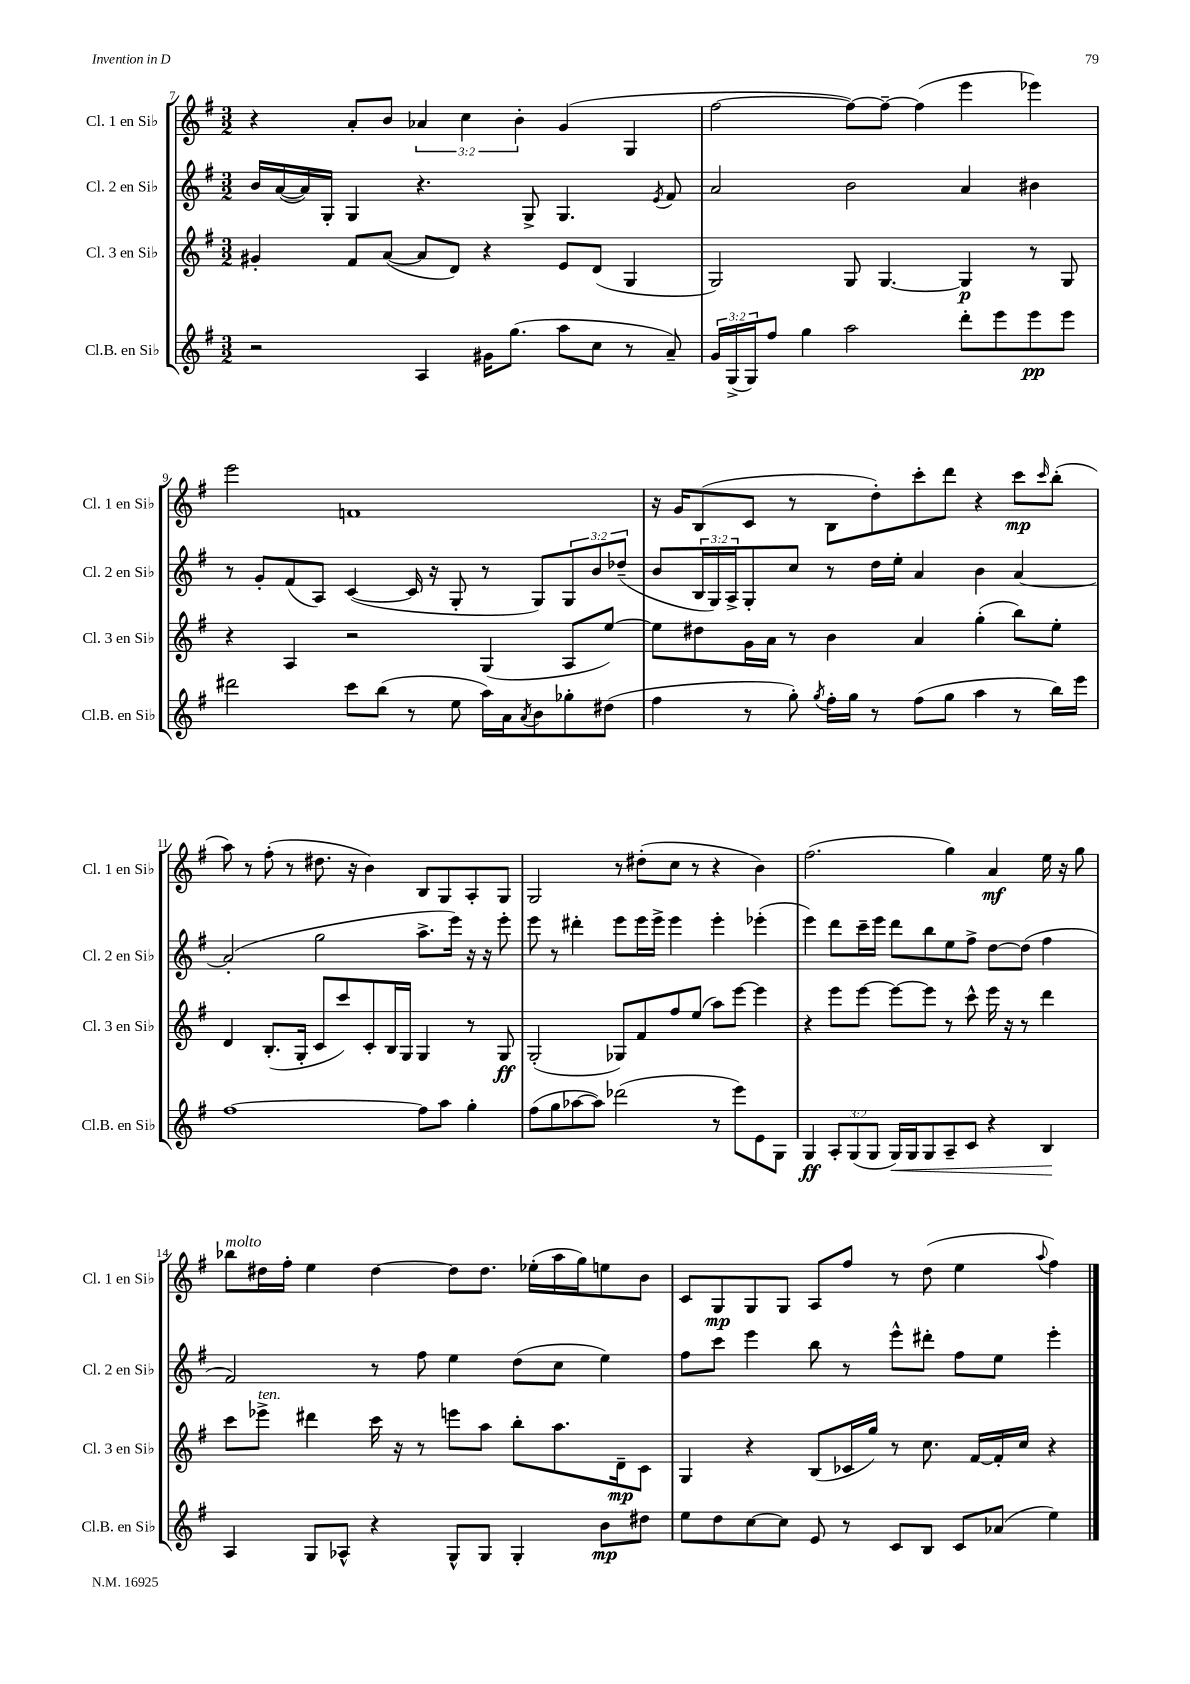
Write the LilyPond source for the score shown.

<<
\new StaffGroup <<
\new Staff = "s0" \with { instrumentName = "Cl. 1 en Sib" shortInstrumentName = "Cl. 1 en Sib" } {
    \clef treble \key g \major \numericTimeSignature \time 3/2 \override Staff.TupletNumber.text = #tuplet-number::calc-fraction-text
    r4 a'8-. b'8 \tuplet 3/2 { aes'4 c''4 b'4-. } g'4( g4 |
    fis''2~ fis''8~) fis''8~-- fis''4( e'''4 ees'''4) |
    e'''2 f'1 |
    r16 g'16 b8( c'8 r8 b8 d''8-.) c'''8-. d'''8 r4 c'''8\mp \grace { c'''16 } b''8-.( |
    a''8) r8 fis''8-.( r8 dis''8. r16 b'4) b8 g8 a8-. g8 |
    g2 r8 dis''8-.( c''8 r8 r4 b'4) |
    fis''2.( g''4) a'4\mf e''16 r16 g''8 |
    bes''8^\markup { \italic "molto" } dis''16 fis''16-. e''4 dis''4~ dis''8 dis''8. ees''16-.( a''16 g''16) e''8 b'8 |
    c'8 g8\mp g8 g8 a8 fis''8 r8 d''8( e''4 \appoggiatura { a''8 } fis''4) \bar "|." |
}
\new Staff = "s1" \with { instrumentName = "Cl. 2 en Sib" shortInstrumentName = "Cl. 2 en Sib" } {
    \clef treble \key g \major \numericTimeSignature \time 3/2 \override Staff.TupletNumber.text = #tuplet-number::calc-fraction-text
    b'16 a'16~( a'16) g16-. g4 r4. g8-> g4. \acciaccatura { e'8 } fis'8 |
    a'2 b'2 a'4 bis'4 |
    r8 g'8-. fis'8( a8) c'4~( c'16 r16 g8-. r8 g8) \tuplet 3/2 { g8 b'8 des''8--( } |
    b'8 \tuplet 3/2 { b16 g16) a16-> } g8-. c''8 r8 d''16 e''16-. a'4 b'4 a'4~ |
    a'2-.( g''2 a''8.-> e'''16) r16 r16 e'''8-. |
    e'''8 r8 dis'''4-. e'''8 e'''16 e'''16-> e'''4 e'''4-. ees'''4-.( |
    e'''4) d'''8 c'''16-- e'''16 d'''8 b''8 e''8 fis''8-> d''8~ d''8( fis''4 |
    fis'2) r8 fis''8 e''4 d''8( c''8 e''4) |
    fis''8 c'''8 e'''4 b''8 r8 e'''8-^ dis'''8-. fis''8 e''8 e'''4-. \bar "|." |
}
\new Staff = "s2" \with { instrumentName = "Cl. 3 en Sib" shortInstrumentName = "Cl. 3 en Sib" } {
    \clef treble \key g \major \numericTimeSignature \time 3/2
    gis'4-. fis'8 a'8~( a'8 d'8) r4 e'8 d'8( g4 |
    g2) g8 g4.~ g4\p r8 g8 |
    r4 a4 r2 g4( a8 e''8~) |
    e''8 dis''8 g'16 a'16 r8 b'4 a'4 g''4-.( b''8) e''8-. |
    d'4 b8.-.( g16-. c'8 c'''8) c'8-. b16 g16 g4 r8 g8\ff |
    g2-.( ges8) fis'8 fis''8 e''8( a''8) e'''8~ e'''4 |
    r4 e'''8 e'''8~ e'''8~ e'''8 r8 c'''8-^ e'''16 r16 r8 d'''4 |
    c'''8 ees'''8->^\markup { \italic "ten." } dis'''4 c'''16 r16 r8 e'''8 a''8 b''8-. a''8. d'16--\mp c'8 |
    g4 r4 b8( ces'16 g''16) r8 c''8. fis'16~ fis'16-. c''16 r4 \bar "|." |
}
\new Staff = "s3" \with { instrumentName = "Cl.B. en Sib" shortInstrumentName = "Cl.B. en Sib" } {
    \clef treble \key g \major \numericTimeSignature \time 3/2 \override Staff.TupletNumber.text = #tuplet-number::calc-fraction-text
    r2 a4 gis'16 g''8.( a''8 c''8 r8 a'8--) |
    \tuplet 3/2 { g'16 g16->( g16) } fis''8 g''4 a''2 d'''8-. e'''8 e'''8\pp e'''8 |
    dis'''2 c'''8 b''8( r8 e''8 a''16) a'16 \acciaccatura { a'8 } b'8 ges''8-. dis''8( |
    fis''4 r8 g''8-.) \acciaccatura { g''8 } fis''16-. g''16 r8 fis''8( g''8 a''4 r8 b''16) e'''16 |
    fis''1~ fis''8 a''8 g''4-. |
    fis''8( g''8 aes''8~ aes''8) des'''2( r8 e'''8) e'8 g8 |
    g4\ff \tuplet 3/2 { a8-. g8( g8 } g16\<) g16 g8 a8-- c'8 r4 b4\! |
    a4 g8 aes8-^ r4 g8-^ g8 g4-. b'8\mp dis''8 |
    e''8 d''8 c''8~ c''8 e'8 r8 c'8 b8 c'8 aes'8( e''4) \bar "|." |
}
>>
>>
\layout { \context { \Score currentBarNumber = #7 } }
